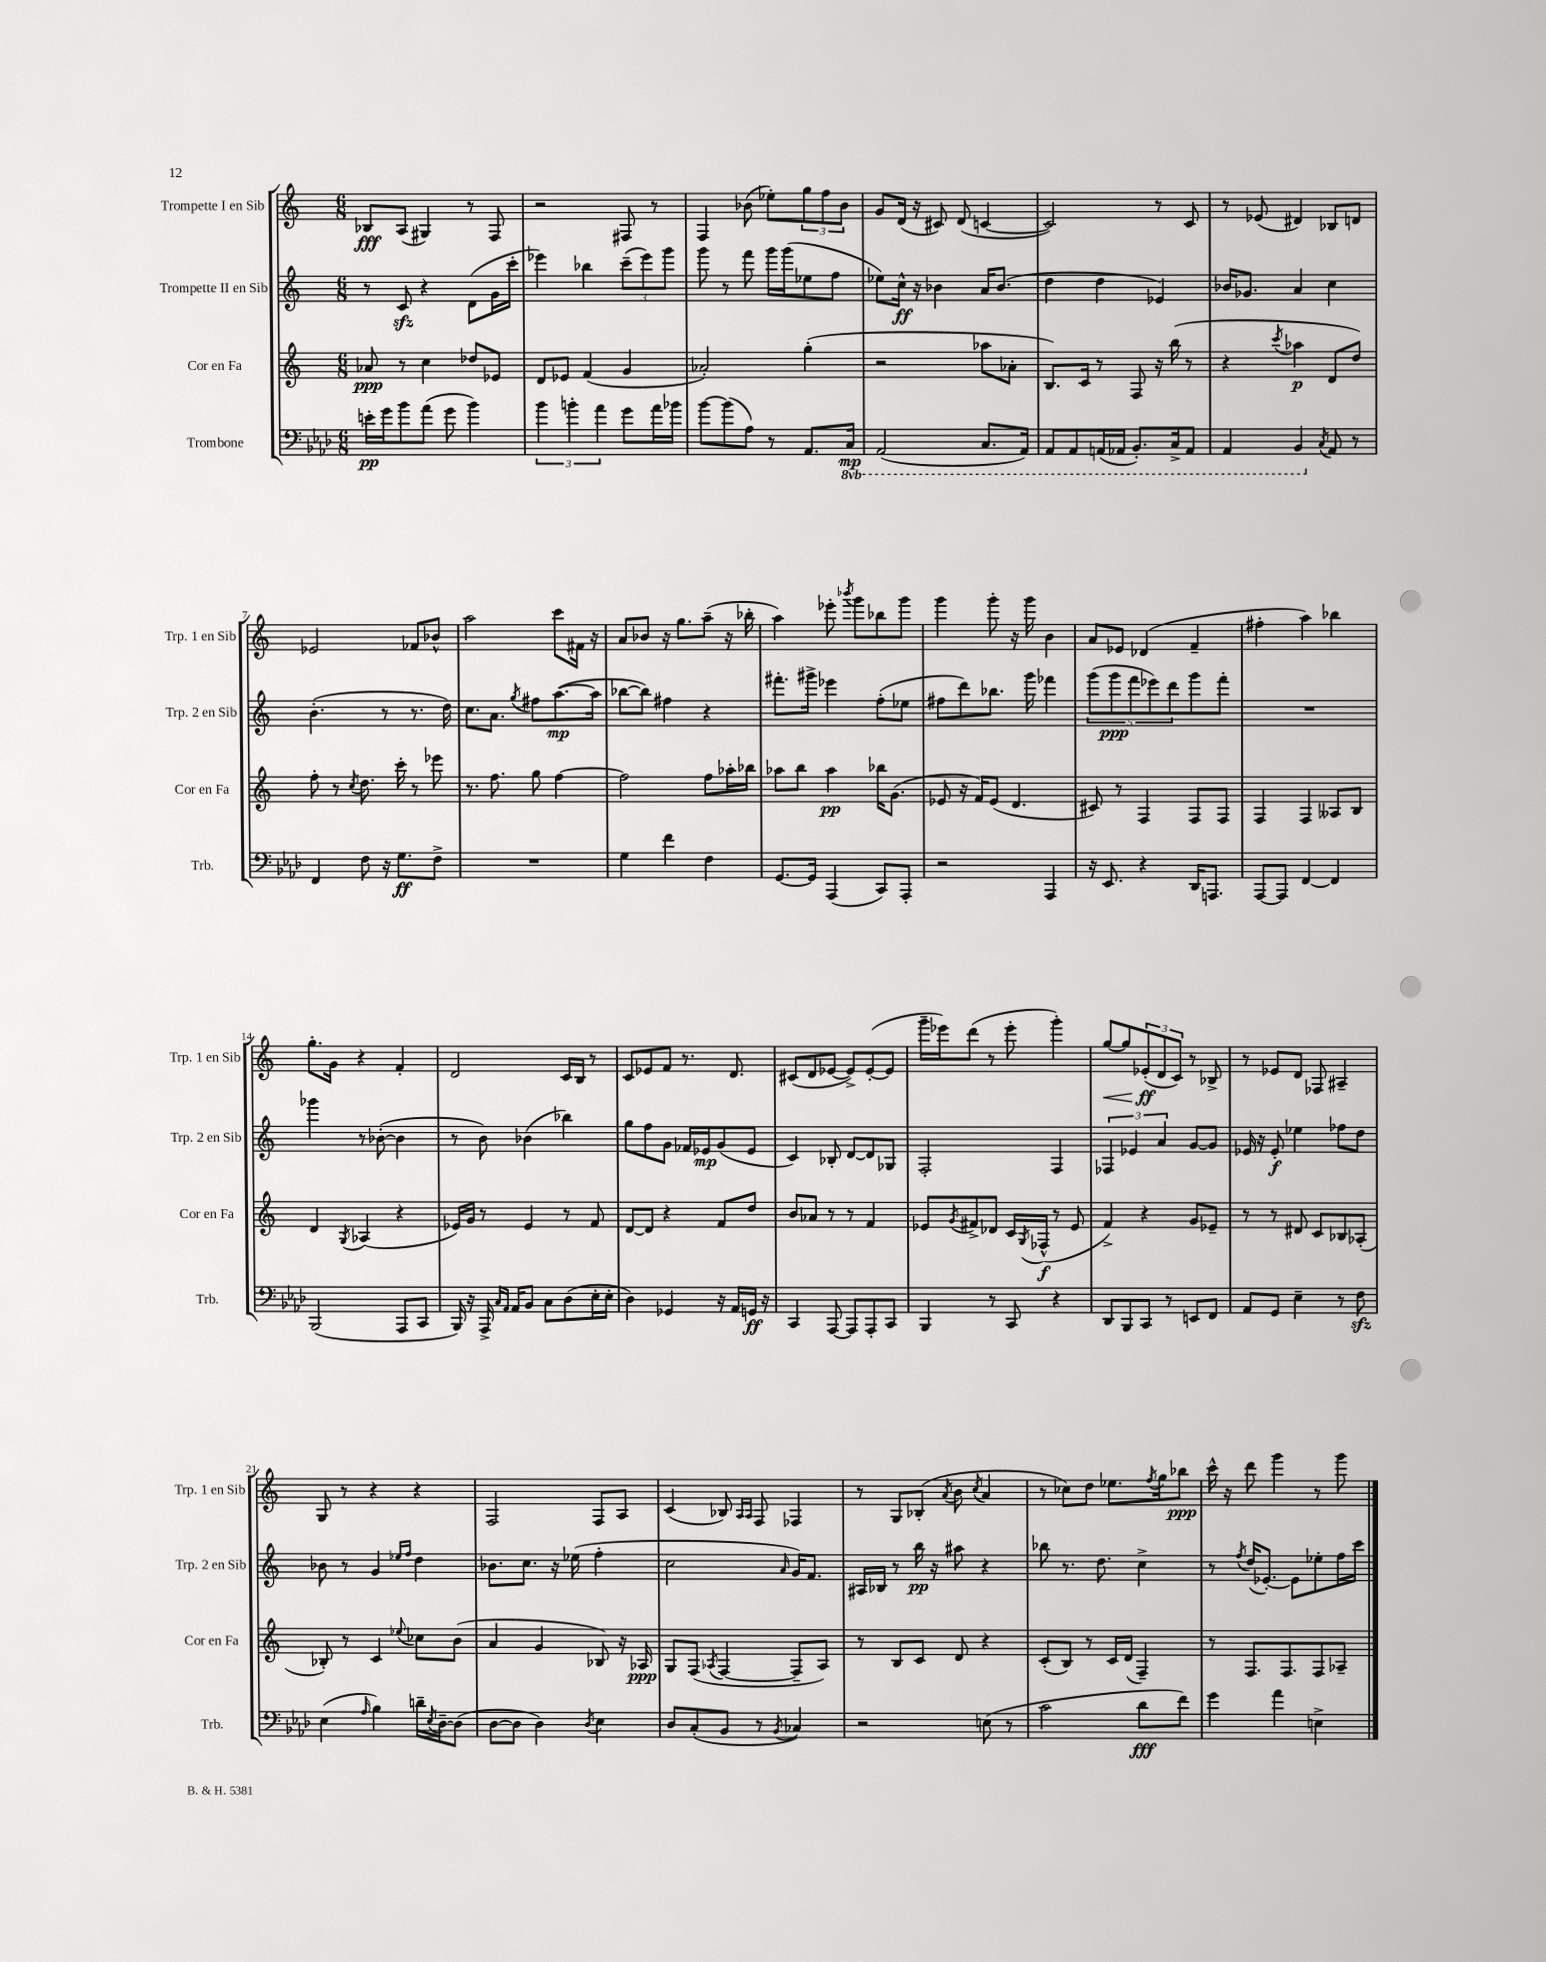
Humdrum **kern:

**kern	**kern	**kern	**kern
*staff4	*staff3	*staff2	*staff1
*clefF4	*clefG2	*clefG2	*clefG2
*k[b-e-a-d-]	*k[]	*k[]	*k[]
*M6/8	*M6/8	*M6/8	*M6/8
16e'\LL	8a-/	8r	8B-/L
16g\J	.	.	.
8b-\	8r	8c/	(8A/J
(8a-\J	4cc\	4r	4G#/)
8g\	.	.	.
4b-\)	8dd-/L	(8d\L	8r
.	8e-/J	16g\L	8F/
.	.	16ccc'\JJ	.
=	=	=	=
6b-\	8d/L	4eee-\)	2r
.	8e-/J	.	.
6b'\	.	.	.
.	(4f/	4bb-\	.
6a-\	.	.	.
8g\L	4g/	(12ccc~\L	8F#/
.	.	12eee-\)	.
16a-\L	.	.	8r
.	.	12ggg\J	.
16b-\JJ	.	.	.
=	=	=	=
[8b-\L	2a-'/)	8ggg\	4F/
(8b-\]	.	8r	.
8A-\J)	.	8fff\	(8b-\
8r	.	16ggg\LL	8ee-'\L)
.	.	(16ggg\J	.
8.AA-/L	(4gg'\	8ee-\	12gg\
.	.	.	12ff\
.	.	8ff\J	.
.	.	.	12b-\J
16CC/Jk	.	.	.
=	=	=	=
(2AAA-/	2r	8ee-\L)	8g/L
.	.	16cc^^\Jk	(16d/Jk
.	.	16r	16r
.	.	4b-\	8c#/)
.	.	.	(8d/
8.CC/L	8aa-\L	16a/LK	[4c/
.	.	(8.b-/J	.
.	8a-'\J	.	.
16AAA-/Jk)	.	.	.
=	=	=	=
8AAA-/L	8.B/L)	4dd\	2c/])
8AAA-/	.	.	.
.	16c/Jk	.	.
(16AAA/L	8r	4dd\	.
16AAA-/JJ	.	.	.
8.BBB-'/L)	8F/	.	.
.	16r	4e-/)	8r
16CC^/k	(16bb\	.	.
8AAA-/J	8r	.	8c/
=	=	=	=
4AAA-/	4r	16b-/LK	8r
.	.	8.g-/J	.
.	.	.	(8e-/
.	8qccc/	.	.
4BBB-/	4aa-\	4a/	4d#/)
8qC/	.	.	.
8AA-/	8d/L	4cc\	8B-/L
8r	8dd/J)	.	8d/J
=	=	=	=
4FF/	8ff'\	(4.b'\	2e-/
.	8r	.	.
.	8qcc/	.	.
8F\	8.dd\	.	.
16r	.	8r	.
8.G\L	16ccc'\	.	.
.	8r	8.r	8f-/L
8F^\J	8eee-\	.	8b-^^/J
.	.	16dd\)	.
=	=	=	=
2.r	8.r	8.cc\L	2aa\
.	8.ff\	8.a\J	.
.	.	8qgg/	.
.	8gg\	8ff#\L	.
.	[4ff\	([8.aa\	8ccc\L
.	.	.	16f#\Jk
.	.	16aa\]Jk	16r
=	=	=	=
4G\	2ff\]	[8bb-\L	8a/L
.	.	8bb-\]J)	8b-/J
4f\	.	4ff#\	16r
.	.	.	8.gg\L
4F\	8ff\L	4r	(8aa~\J
.	16aa-'\L	.	16r
.	16bb-\JJ	.	16bb-'\
=	=	=	=
[8.GG/L	8aa-\L	8.fff#'\L	4aa\)
.	8bb\J	.	.
16GG/]Jk	.	16ggg#^\Jk	.
(4AAA-/	4aa-\	4eee-\	8eee-'\
.	.	.	8qbbb-/
.	.	.	8ggg\L
8CC/L)	16bb-\LK	(8ff'\L	8bb-\
.	(8.g\J	.	.
8AAA-'/J	.	8ee-\J	8ggg\J
=	=	=	=
2r	8e-/	8ff#\L	4ggg\
.	16r	8ddd\)	.
.	16f/LK)	.	.
.	(8e-/J	8.bb-\J	8ggg'\
.	4.d/	.	16r
.	.	16ggg\	16ggg\
4AAA-/	.	4fff-\	4b\
=	=	=	=
16r	8c#/)	(10ggg\L	8a/L
8.EE-/	.	.	.
.	.	10ggg\	.
.	8r	.	8e-/J
.	.	10fff\	.
4r	4F/	.	(4d-/
.	.	10eee-\)	.
.	.	10ddd\	.
16DD-/LK	8F/L	8ggg\	4f~/
8.AAA/J	.	.	.
.	8F/J	8fff'\J	.
=	=	=	=
[8AAA-/L	4F/	2.r	4ff#'\
8AAA-/]J	.	.	.
[4FF/	4F/	.	4aa\)
4FF/]	8A--/L	.	4bb-\
.	8B/J	.	.
=	=	=	=
(2BBB-/	4d/	4ggg-\	8.gg'\L
.	.	.	16g\Jk
.	8qG/	.	.
.	(4A-/	8r	4r
.	.	([8b-'\	.
8AAA-/L	4r	4b-\]	4f'/
8CC/J	.	.	.
=	=	=	=
16BBB-/)	16e-/LL)	8r	2d/
16r	16g/JJ	.	.
16AAA-^/	8r	8b\)	.
16qqC/LL	.	.	.
16qqAA-/JJ	.	.	.
16AA-/LK	.	.	.
8BB-/J	4e-/	(4b-\	.
8C\L	.	.	.
(8D-\	8r	4bb-\)	16c/LL
.	.	.	16B/JJ
16E-'\L	8f/	.	8r
16E-'\JJ	.	.	.
=	=	=	=
4D-\)	[8d/L	8gg\L	8c/L
.	8d/]J	8ff\	8e-/
4GG-/	4r	8g\J	8f/J
.	.	16f-/LL	8.r
.	.	16e-/J	.
16r	8f/L	(8g/	.
16AA-/LL	.	.	8.d/
16GG/JJ	8dd/J	8e-/J	.
16r	.	.	.
=	=	=	=
4CC/	8b/L	4c/)	(8c#/L
.	8a-/J	.	8d/
[8AAA-/	8r	8B-'/	[8e-/J
8AAA-/]L	8r	[8d/L	8e-^/]L)
8AAA-'/	4f/	8d/]	([8e-'/
8CC/J	.	8G-/J	8e-/]J
=	=	=	=
4BBB-/	8e-/L	2F'/	16ggg~\LL
.	.	.	16eee-\J)
.	8qg/	.	.
.	8f#^/	.	(8ddd\J
8r	8d-/J	.	8r
8CC/	16c/LL	.	8eee-'\
.	8qG/	.	.
.	(16F-^^/JJ	.	.
4r	8r	4F/	4ggg'\)
.	8e-/	.	.
=	=	=	=
8DD-/L	4f^/)	6F-/	[8gg/L
8BBB-/	.	.	8gg/]
.	.	6e-/	.
8CC/J	4r	.	(12e-'/
.	.	6a/	12d/
8r	.	.	.
.	.	.	12c/J)
8EE/L	8g/L	[8g/L	8r
8FF/J	8e-~/J	8g/]J	8B-^/
=	=	=	=
8AA-/L	8r	16e-/	8r
.	.	16r	.
8GG/J	8r	8e-'/	8e-/L
4E-~\	8d#/	4ee-\	8d/J
.	8c/L	.	8F-/
8r	8B-/	8ff-\L	4A#~/
8F\	(8A-'/J	8dd\J	.
=	=	=	=
(4E-\	8B-'/)	8b-\	8G/
.	8r	8r	8r
16qqA-/	.	.	.
4B-\)	4c/	4g/	4r
.	.	16qqee-/LL	.
.	8qqee-/	16qqff/JJ	.
16d~\LL	8cc-\L	4dd\	4r
8qE-/	.	.	.
[16D-~\J	.	.	.
(8D-\]J	(8b\J	.	.
=	=	=	=
[8D-\L	4a/	8.b-\L	2F/
8D-\]J	.	.	.
.	.	8.cc\J	.
4D-\)	4g/	.	.
.	.	16r	.
.	.	(16ee-\	.
8qD-/	.	.	.
4E-\	8B-/)	4ff'\	8F/L
.	16r	.	8A/J
.	16A-/	.	.
=	=	=	=
8D-/L	8G/L	2cc\	(4c/
(8C'/	(8F/J	.	.
.	8qA-/	.	.
8BB-/J	[4F/	.	8B-/)
.	.	.	16qqA/LL
.	.	.	16qqA/JJ
8r	.	.	8F/
8qBB-/	.	16qqa/	.
4C-/)	8F~/]L	16g/LK)	4F-/
.	.	8.f/J	.
.	8A-/J)	.	.
=	=	=	=
2r	8r	16A#/LL	8r
.	.	16B-/JJ	.
.	8B/L	8r	8G/L
.	8c/J	16bb\	(8B-'/J
.	.	16r	.
.	.	.	8qa/
.	8d/	8aa#\	8b\
.	.	.	8qcc/
(8E\	4r	4r	4a/
8r	.	.	.
=	=	=	=
2c\	(8c'/L	8bb-\	8r
.	8B/J)	8.r	8cc-\L)
.	8r	.	8dd\J
.	.	8.dd\	.
.	16c/LL	.	8.ee-\L
.	(16d/JJ	.	.
8d-\L	4F~/)	4cc^\	.
.	.	.	8qff/
.	.	.	16gg\k
8f\J)	.	.	8bb-\J
=	=	=	=
4g\	8r	8r	16ccc^^\
.	.	.	16r
.	.	8qff/	.
.	8.F/L	(16dd/LK	8ddd\
.	.	[8.e-'/J)	.
4a-\	.	.	4ggg\
.	8.F/	.	.
.	.	8e-\]L	.
4E^\	8F/	8ee-'\	8r
.	8A-~/J	16ff\L	8ggg\
.	.	16ccc\JJ	.
==	==	==	==
*-	*-	*-	*-
